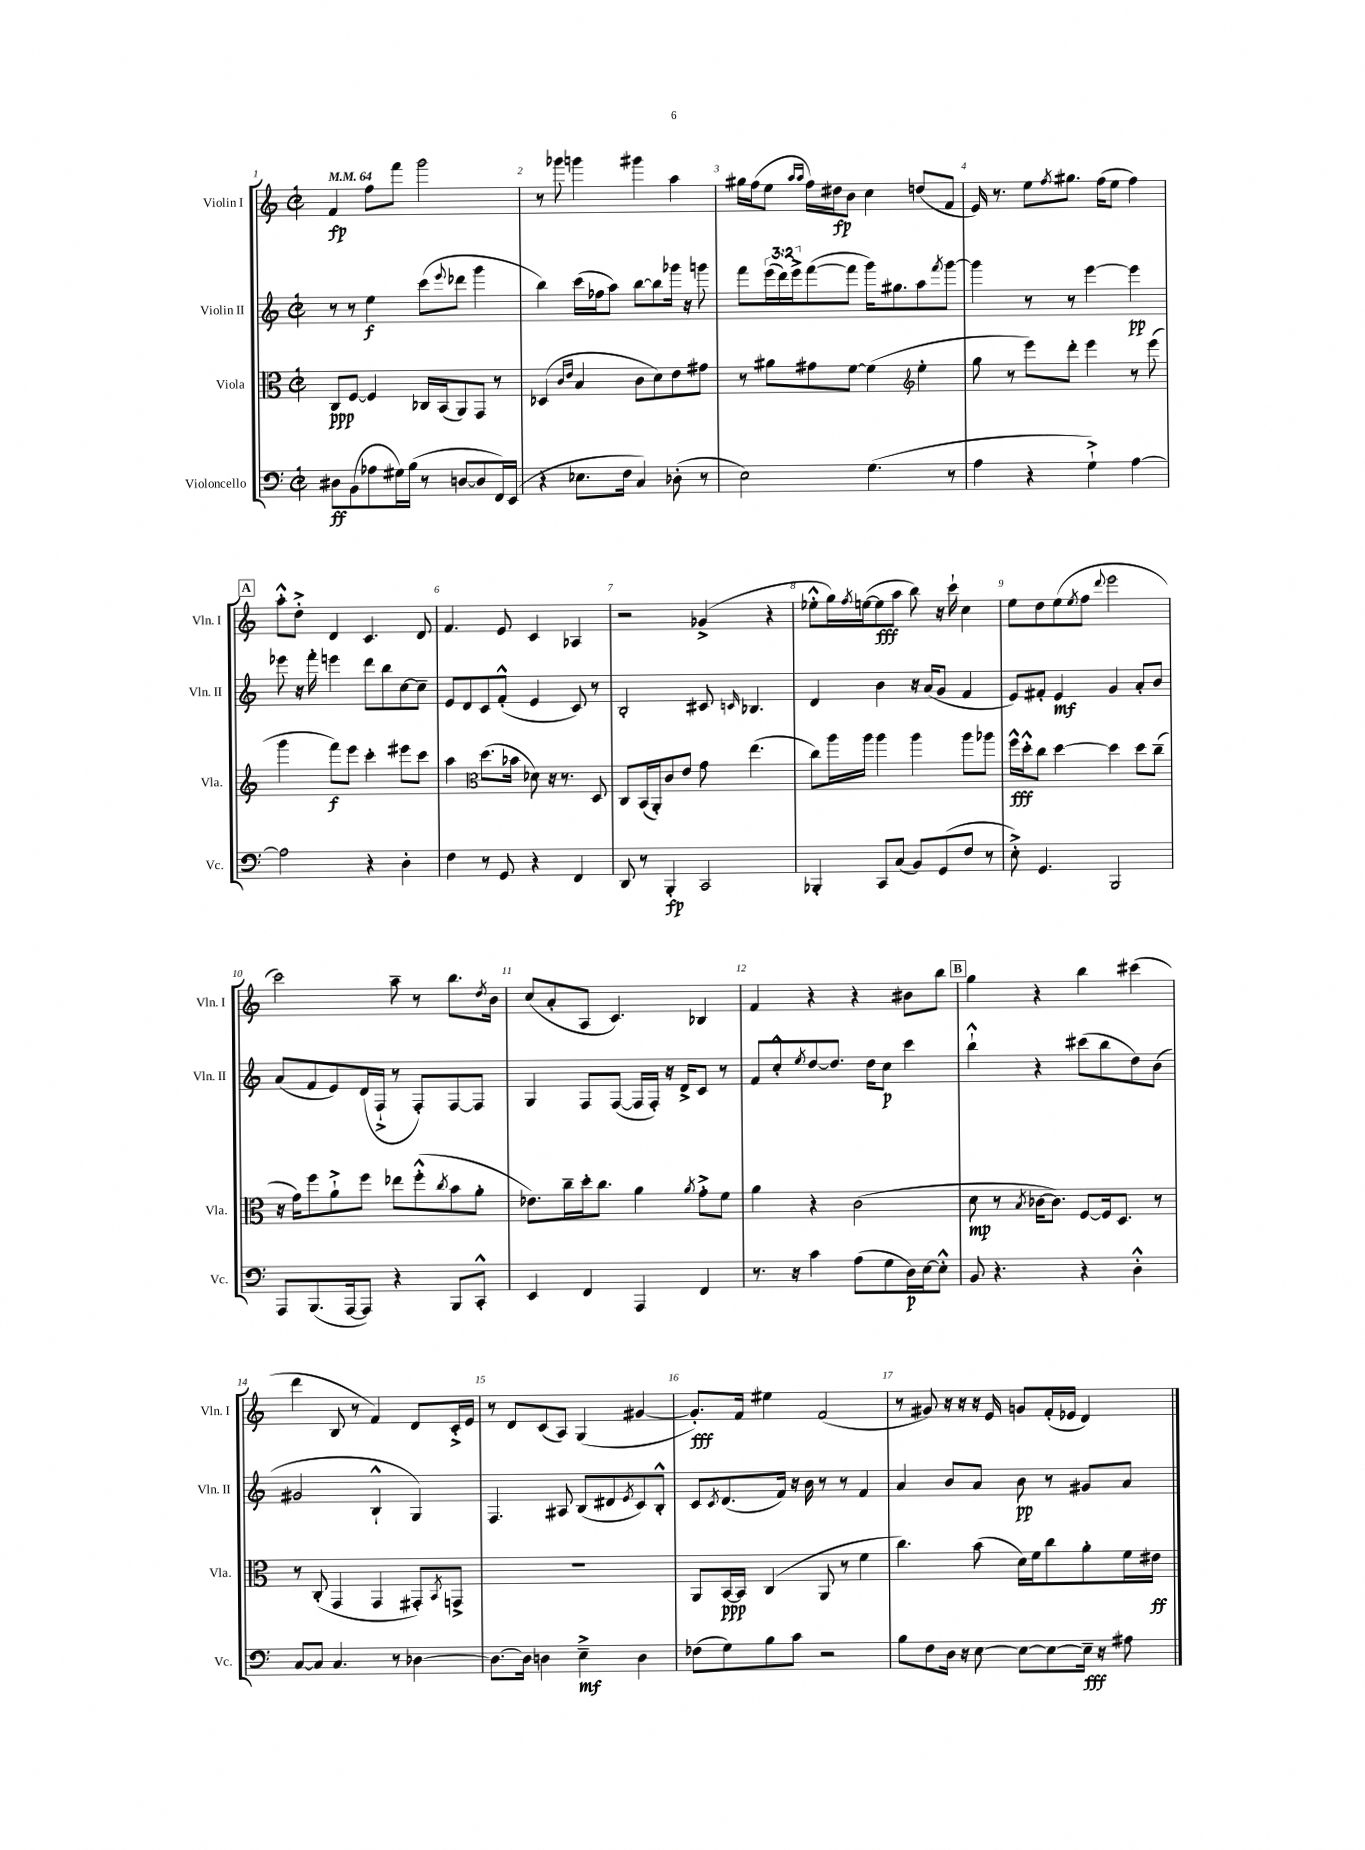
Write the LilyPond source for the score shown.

<<
\new StaffGroup <<
\new Staff = "s0" \with { instrumentName = "Violin I" shortInstrumentName = "Vln. I" } {
    \clef treble \key c \major \defaultTimeSignature \time 2/2 \tempo 4 = 64
    f'4\fp f''8 f'''8 g'''2 |
    r8 ges'''8 g'''4 gis'''4 a''4 |
    gis''16 f''16( e''8 \grace { a''16 a''16 } f''16) dis''16\fp b'8 c''4 d''8( f'8 |
    e'16) r8. e''8 \acciaccatura { f''8 } gis''8. f''16( e''8 f''4) |
    \mark \markup { \box "A" } a''8-.-^ d''8-.-> d'4 c'4. d'8 |
    f'4. e'8 c'4 aes4 |
    r2 ges'4->( r4 |
    ees''8-.-^ g''16) \acciaccatura { f''8 } e''16~( e''8\fff a''8 b''8) r16 c'''16-! c''4 |
    e''8 d''8 e''8( \acciaccatura { e''8 } f''8 \appoggiatura { d'''8 } e'''2 |
    c'''2) a''8-- r8 b''8. \acciaccatura { d''8 } b'16 |
    c''8( a'8-. a8 c'4.) bes4 |
    f'4 r4 r4 bis'8 b''8 |
    \mark \markup { \box "B" } g''4 r4 b''4 cis'''4( |
    d'''4 b8 r8 f'4) d'8 c'16-.-> e'16 |
    r8 d'8 c'8( a8) g4( gis'4~ |
    gis'8.-.\fff) f'16 eis''4 f'2( |
    r8 gis'8) r16 r16 r16 e'16 g'8 f'16-.( ees'16 d'4) \bar "|." |
}
\new Staff = "s1" \with { instrumentName = "Violin II" shortInstrumentName = "Vln. II" } {
    \clef treble \key c \major \defaultTimeSignature \time 2/2 \override Staff.TupletNumber.text = #tuplet-number::calc-fraction-text
    r8 r8 e''4\f c'''8( \appoggiatura { e'''8 } des'''8 g'''4 |
    b''4) c'''16( fes''16 a''8) b''8~ b''8 ges'''16 r16 g'''8 |
    f'''8 \tuplet 3/2 { e'''16( d'''16) e'''16-> } f'''8~( f'''8 g'''16) gis''8. a''8 \acciaccatura { f'''8 } g'''8~ |
    g'''4 r8 r8 e'''4~ e'''4\pp |
    \mark \markup { \box "A" } ees'''8 r16 f'''16-. e'''4 d'''8 b''8 c''8~ c''8-- |
    e'8 d'8 c'8 f'8-.-^( e'4 c'8) r8 |
    b2-. cis'8 \grace { c'16 } bes4. |
    d'4 b'4 r16 a'16( g'8 f'4 |
    e'8) fis'8-. e'4\mf g'4 a'8-. b'8 |
    a'8( f'8 e'8) d'16( f16-!-> r8 f8-.) f8~ f8 |
    g4 f8 f8~( f16 f16-.) r16 d'16-> c'8 r8 |
    f'8 c''8-.-^ \acciaccatura { e''8 } d''8~ d''8. d''16 c''8\p c'''4 |
    \mark \markup { \box "B" } b''4-!-^ r4 cis'''8( b''8 d''8) b'8( |
    gis'2 b4-!-^ g4) |
    f4. ais8 b8( dis'8 \acciaccatura { e'8 } c'8) b8-.-^ |
    c'8 \acciaccatura { c'8 } d'8.( f'16) r16 b'16 r8 r8 f'4 |
    a'4 b'8 a'8 b'8\pp r8 gis'8 a'8 \bar "|." |
}
\new Staff = "s2" \with { instrumentName = "Viola" shortInstrumentName = "Vla." } {
    \clef alto \key c \major \defaultTimeSignature \time 2/2
    c8\ppp f8~ f4 ces16 b,16( a,8) g,8 r8 |
    des4( \grace { c'16 e'16 } b4 c'8 d'8) e'8 gis'8 |
    r8 ais'8 gis'8 f'8~ f'4( \clef treble e''4-. |
    g''8 r8 e'''8) d'''8-. e'''4 r8 e'''8( |
    \mark \markup { \box "A" } g'''4 f'''8\f) e'''8 c'''4-. eis'''8 c'''8 |
    a''4 \clef alto d''8.( bes'16 des'8) r16 r8. d8 |
    c8 b,16( a,16-.) c'8 e'8 g'8 e''4.( |
    c''8) a''16 a''16 a''4 a''4 a''8 aes''8 |
    f''16-^\fff d''16-.-^ c''8 d''4~ d''4 d''8 c''8--( |
    r16 g'16) f''8 a'8-!-> f''8 ees''8 f''8-.-^( \acciaccatura { c''8 } b'8 a'8-. |
    ees'8.) c''16-- d''16-. c''8. a'4 \acciaccatura { a'8 } g'8-.-> f'8 |
    a'4 r4 c'2( |
    \mark \markup { \box "B" } d'8\mp r8 \acciaccatura { b8 } ces'16~ ces'8.) f8~ f16 d8. r8 |
    r8 c8-.( g,4 g,4 gis,8-.) \acciaccatura { b,8 } g,8-> |
    R1 |
    a,8 b,16~\ppp b,16 c4( a,8 r8 f'4 |
    c''4.) b'8( d'16) f'16 c''8 a'8-. f'16 eis'16\ff \bar "|." |
}
\new Staff = "s3" \with { instrumentName = "Violoncello" shortInstrumentName = "Vc." } {
    \clef bass \key c \major \defaultTimeSignature \time 2/2
    dis8\ff b,8( aes8 gis16) b16( r8 d8~ d8 f,16) e,16( |
    r4 ees8. f16 c4) des8-.( r8 |
    e2) g4.( r8 |
    a4 r4 g4-!->) a4~ |
    \mark \markup { \box "A" } a2 r4 d4-. |
    f4 r8 g,8 r4 f,4 |
    d,8 r8 b,,4-.\fp c,2 |
    bes,,4-. c,8 c8( b,8) g,8( f8 r8 |
    e8-.->) g,4. b,,2 |
    a,,8 b,,8.( a,,16~ a,,8) r4 b,,8 c,8-.-^ |
    e,4 f,4 a,,4 f,4 |
    r8. r16 c'4 a8( g8 d16\p) e16~ e8-.-^ |
    \mark \markup { \box "B" } b,8 r4. r4 d4-.-^ |
    c8~ c8 c4. r8 des4~ |
    des8.~ des16 d4 e4--->\mf d4 |
    fes8( g8) b8 c'8 r2 |
    b8 f8 d16 r16 e8~ e8~ e8~ e16--\fff r16 ais8 \bar "|." |
}
>>
>>
\layout { \context { \Score \override BarNumber.break-visibility = ##(#f #t #t) barNumberVisibility = #all-bar-numbers-visible } }
